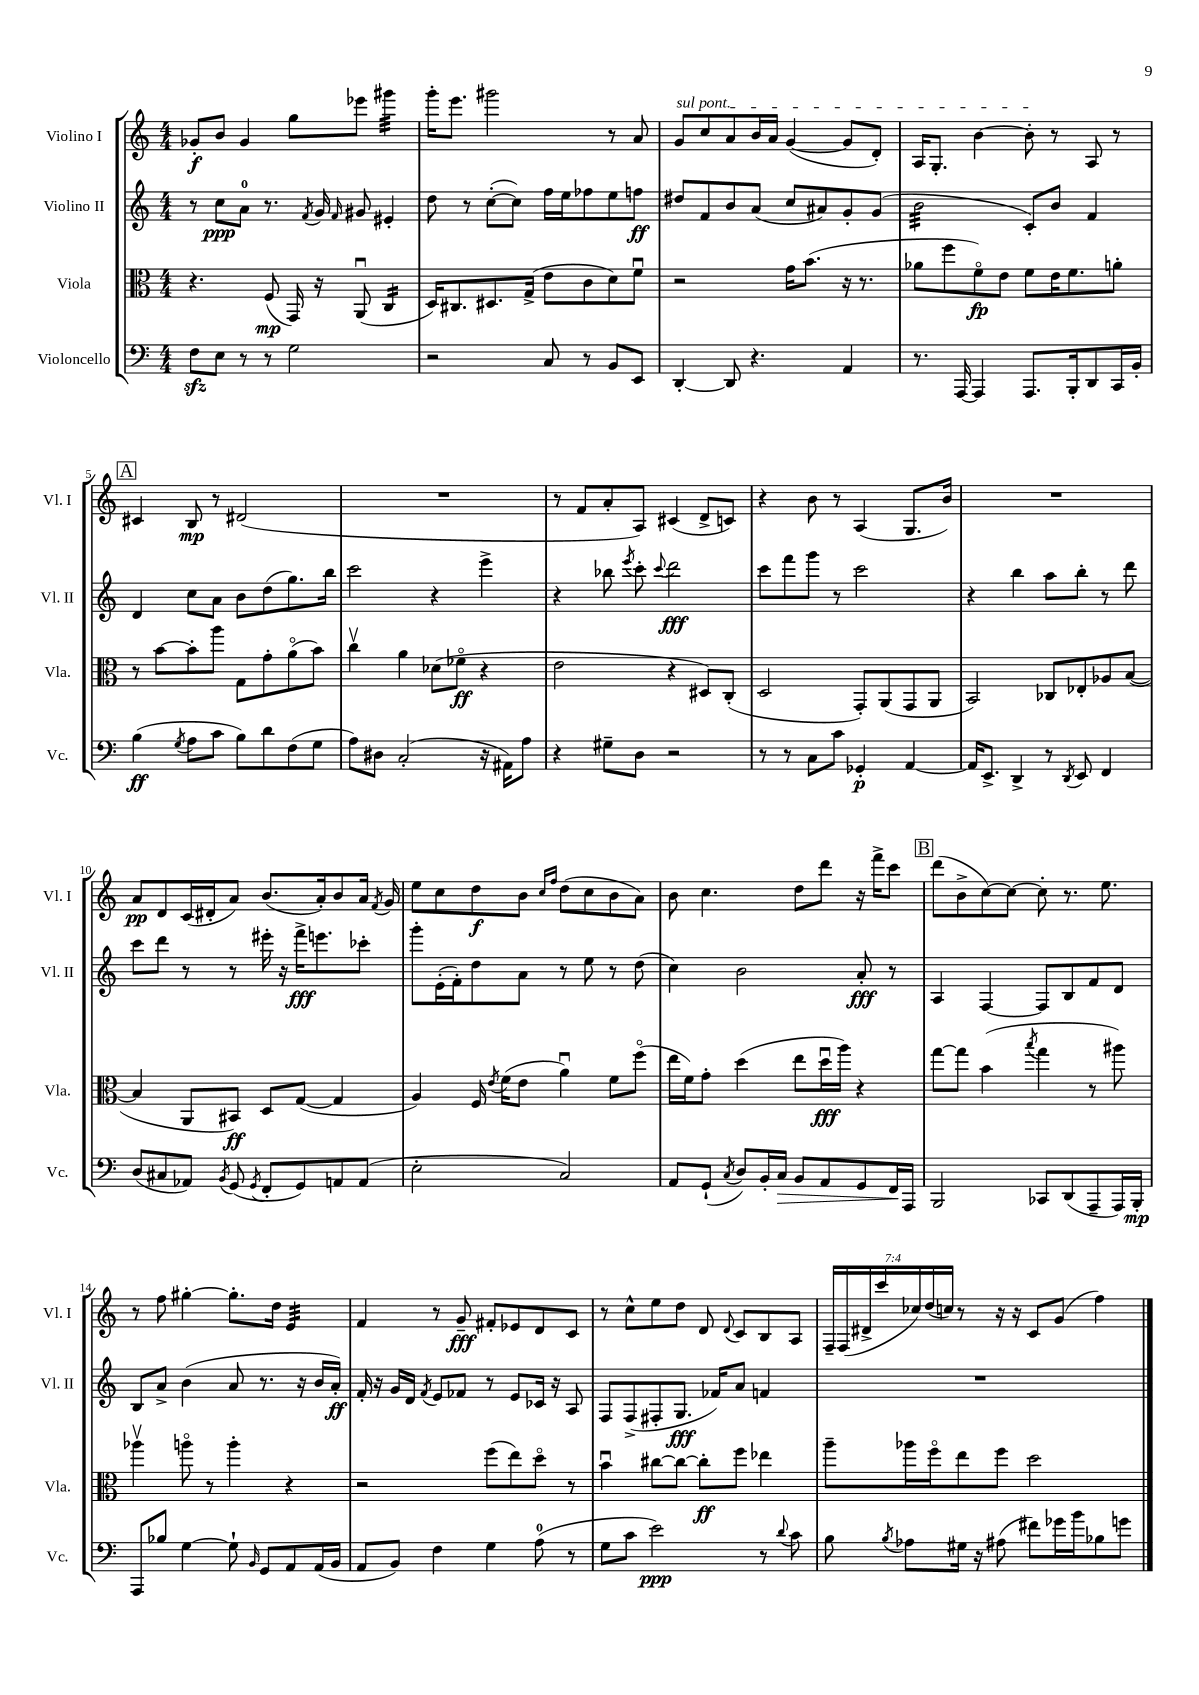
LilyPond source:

<<
\new StaffGroup <<
\new Staff = "s0" \with { instrumentName = "Violino I" shortInstrumentName = "Vl. I" } {
    \clef treble \key c \major \numericTimeSignature \time 4/4 \override Staff.TupletNumber.text = #tuplet-number::calc-fraction-text
    \autoBeamOff ges'8[-.\f b'8] ges'4 g''8[ ees'''8] gis'''4:32 |
    g'''16[-. e'''8.] gis'''2 r8 a'8 |
    \once \override TextSpanner.bound-details.left.text = \markup { \italic "sul pont." } g'8[\startTextSpan c''8 a'8 b'16 a'16] g'4~( g'8[ d'8]-.) |
    a16[ g8.]-. b'4~ b'8-.\stopTextSpan r8 a8 r8 |
    \mark \markup { \box "A" } cis'4 b8\mp r8 dis'2( |
    R1 |
    r8 f'8[ a'8-. a8]) cis'4( d'8[-> c'8]) |
    r4 b'8 r8 a4( g8.[ b'16]) |
    R1 |
    a'8[\pp d'8 c'16( dis'16-. a'8]) b'8.[( a'16-.) b'8 a'16] \acciaccatura { f'8 } g'16 |
    e''8[ c''8 d''8\f b'8] \grace { c''16[ f''16] } d''8[( c''8 b'8 a'8]) |
    b'8 c''4. d''8[ d'''8] r16 f'''16[-> c'''8] |
    \mark \markup { \box "B" } d'''8[( b'8-> c''8~) c''8]~ c''8-. r8. e''8. |
    r8 f''8 gis''4~-. gis''8.[-. d''16] e'4:32 |
    f'4 r8 g'8--\fff fis'8[-. ees'8 d'8 c'8] |
    r8 c''8[-^ e''8 d''8] d'8 \appoggiatura { d'8 } c'8[ b8 a8] |
    \tuplet 7/4 { f16[-- f16( dis'16-> c'''16 ces''16) d''16( c''16]) } r8 r16 r16 c'8[ g'8]( f''4) \bar "|." |
}
\new Staff = "s1" \with { instrumentName = "Violino II" shortInstrumentName = "Vl. II" } {
    \clef treble \key c \major \numericTimeSignature \time 4/4
    \autoBeamOff r8 c''8[\ppp a'8]-0 r8. \acciaccatura { f'8 } g'16 \grace { f'16 } gis'8 eis'4-. |
    d''8 r8 c''8[~-.( c''8]) f''16[ e''16 fes''8 e''8 f''8]\ff |
    dis''8[ f'8 b'8 a'8]( c''8[ ais'8) g'8-. g'8]( |
    b'2:32 c'8[-.) b'8] f'4 |
    \mark \markup { \box "A" } d'4 c''8[ a'8] b'8[ d''8( g''8.) b''16] |
    c'''2 r4 e'''4-> |
    r4 bes''8 \acciaccatura { e'''8 } c'''8-. \appoggiatura { c'''8 } d'''2\fff |
    c'''8[ f'''8 g'''8] r8 c'''2 |
    r4 b''4 a''8[ b''8]-. r8 d'''8 |
    c'''8[ d'''8] r8 r8 eis'''16-. r16 f'''16[->\fff e'''8. ces'''8]-. |
    g'''8[-. e'16-.( f'16-.) d''8 a'8] r8 e''8 r8 d''8( |
    c''4) b'2 a'8-.\fff r8 |
    \mark \markup { \box "B" } a4 f4~ f8[ b8 f'8 d'8] |
    b8[ a'8]-> b'4( a'8 r8. r16 b'16[ a'16]-.\ff) |
    f'16-. r16 g'16[ d'16] \acciaccatura { f'8 } e'8[ fes'8] r8 e'8[ ces'16] r16 a8 |
    f8[ f8->( fis8-. g8.]\fff fes'16[) a'8] f'4 |
    R1 \bar "|." |
}
\new Staff = "s2" \with { instrumentName = "Viola" shortInstrumentName = "Vla." } {
    \clef alto \key c \major \numericTimeSignature \time 4/4
    \autoBeamOff r4. f8\mp( g,16) r16 a,8\downbow( c4:16 |
    d16[) cis8. dis8. g16]->( e'8[ c'8 d'8) f'8]\downbow |
    r2 g'16[ b'8.]( r16 r8. |
    aes'8[ f''8 f'8\flageolet\fp) e'8] f'8[ e'16 f'8. a'8]-. |
    \mark \markup { \box "A" } r8 b'8[~ b'8-. a''8] g8[ g'8-. a'8\flageolet( b'8]) |
    c''4\upbow a'4 des'8[( fes'8]\flageolet\ff r4 |
    e'2 r4 dis8[) c8]-.( |
    d2 g,8[-.) a,8( g,8 a,8] |
    b,2) ces8[ ees8-. aes8 b8]~( |
    b4 a,8[ bis,8]\ff) d8[ g8]~( g4 |
    a4) f16 \acciaccatura { e'8 } f'16[( e'8] a'4\downbow) f'8[ f''8]\flageolet( |
    e''16[ f'16) g'8]-. d''4( e''8[ d''16\downbow\fff a''16]) r4 |
    \mark \markup { \box "B" } g''8[~ g''8] b'4( \acciaccatura { b''8 } g''4 r8 ais''8) |
    aes''4\upbow a''8\flageolet r8 a''4-. r4 |
    r2 f''8[( e''8) d''8]\flageolet r8 |
    b'4\downbow cis''8[~ cis''8]~ cis''8[-.\ff f''8] ees''4 |
    a''8[-- aes''16 f''16\flageolet e''8 f''8] d''2 \bar "|." |
}
\new Staff = "s3" \with { instrumentName = "Violoncello" shortInstrumentName = "Vc." } {
    \clef bass \key c \major \numericTimeSignature \time 4/4
    \autoBeamOff f8[\sfz e8] r8 r8 g2 |
    r2 c8 r8 b,8[ e,8] |
    d,4~-. d,8 r4. a,4 |
    r8. a,,16~ a,,4 a,,8.[ b,,16-. d,8 c,16 b,16]-. |
    \mark \markup { \box "A" } b4\ff( \acciaccatura { g8 } a8[ c'8] b8[) d'8 f8( g8] |
    a8[) dis8] c2-.( r16 ais,16[) a8] |
    r4 gis8[-- d8] r2 |
    r8 r8 c8[ c'8] ges,4-.\p a,4~ |
    a,16[ e,8.]-> d,4-> r8 \acciaccatura { d,8 } e,8 f,4 |
    d8[( cis8 aes,8]) \acciaccatura { b,8 } g,8( \acciaccatura { g,8 } f,8[-. g,8) a,8 a,8]( |
    e2-. c2) |
    a,8[ g,8]-!( \acciaccatura { c8 } d8[) b,16-. c16]\> b,8[ a,8 g,8 f,16\! a,,16] |
    \mark \markup { \box "B" } b,,2 ces,8[ d,8( a,,8-- a,,16) b,,16]-.\mp |
    a,,8[ bes8] g4~ g8-! \grace { b,16 } g,8[ a,8 a,16( b,16] |
    a,8[ b,8]) f4 g4 a8-0( r8 |
    g8[ c'8] e'2\ppp) r8 \appoggiatura { d'8 } c'8 |
    b8 \acciaccatura { b8 } aes8[ gis16] r16 ais8( fis'8[) ges'16 b'16 bes8 g'8] \bar "|." |
}
>>
>>
